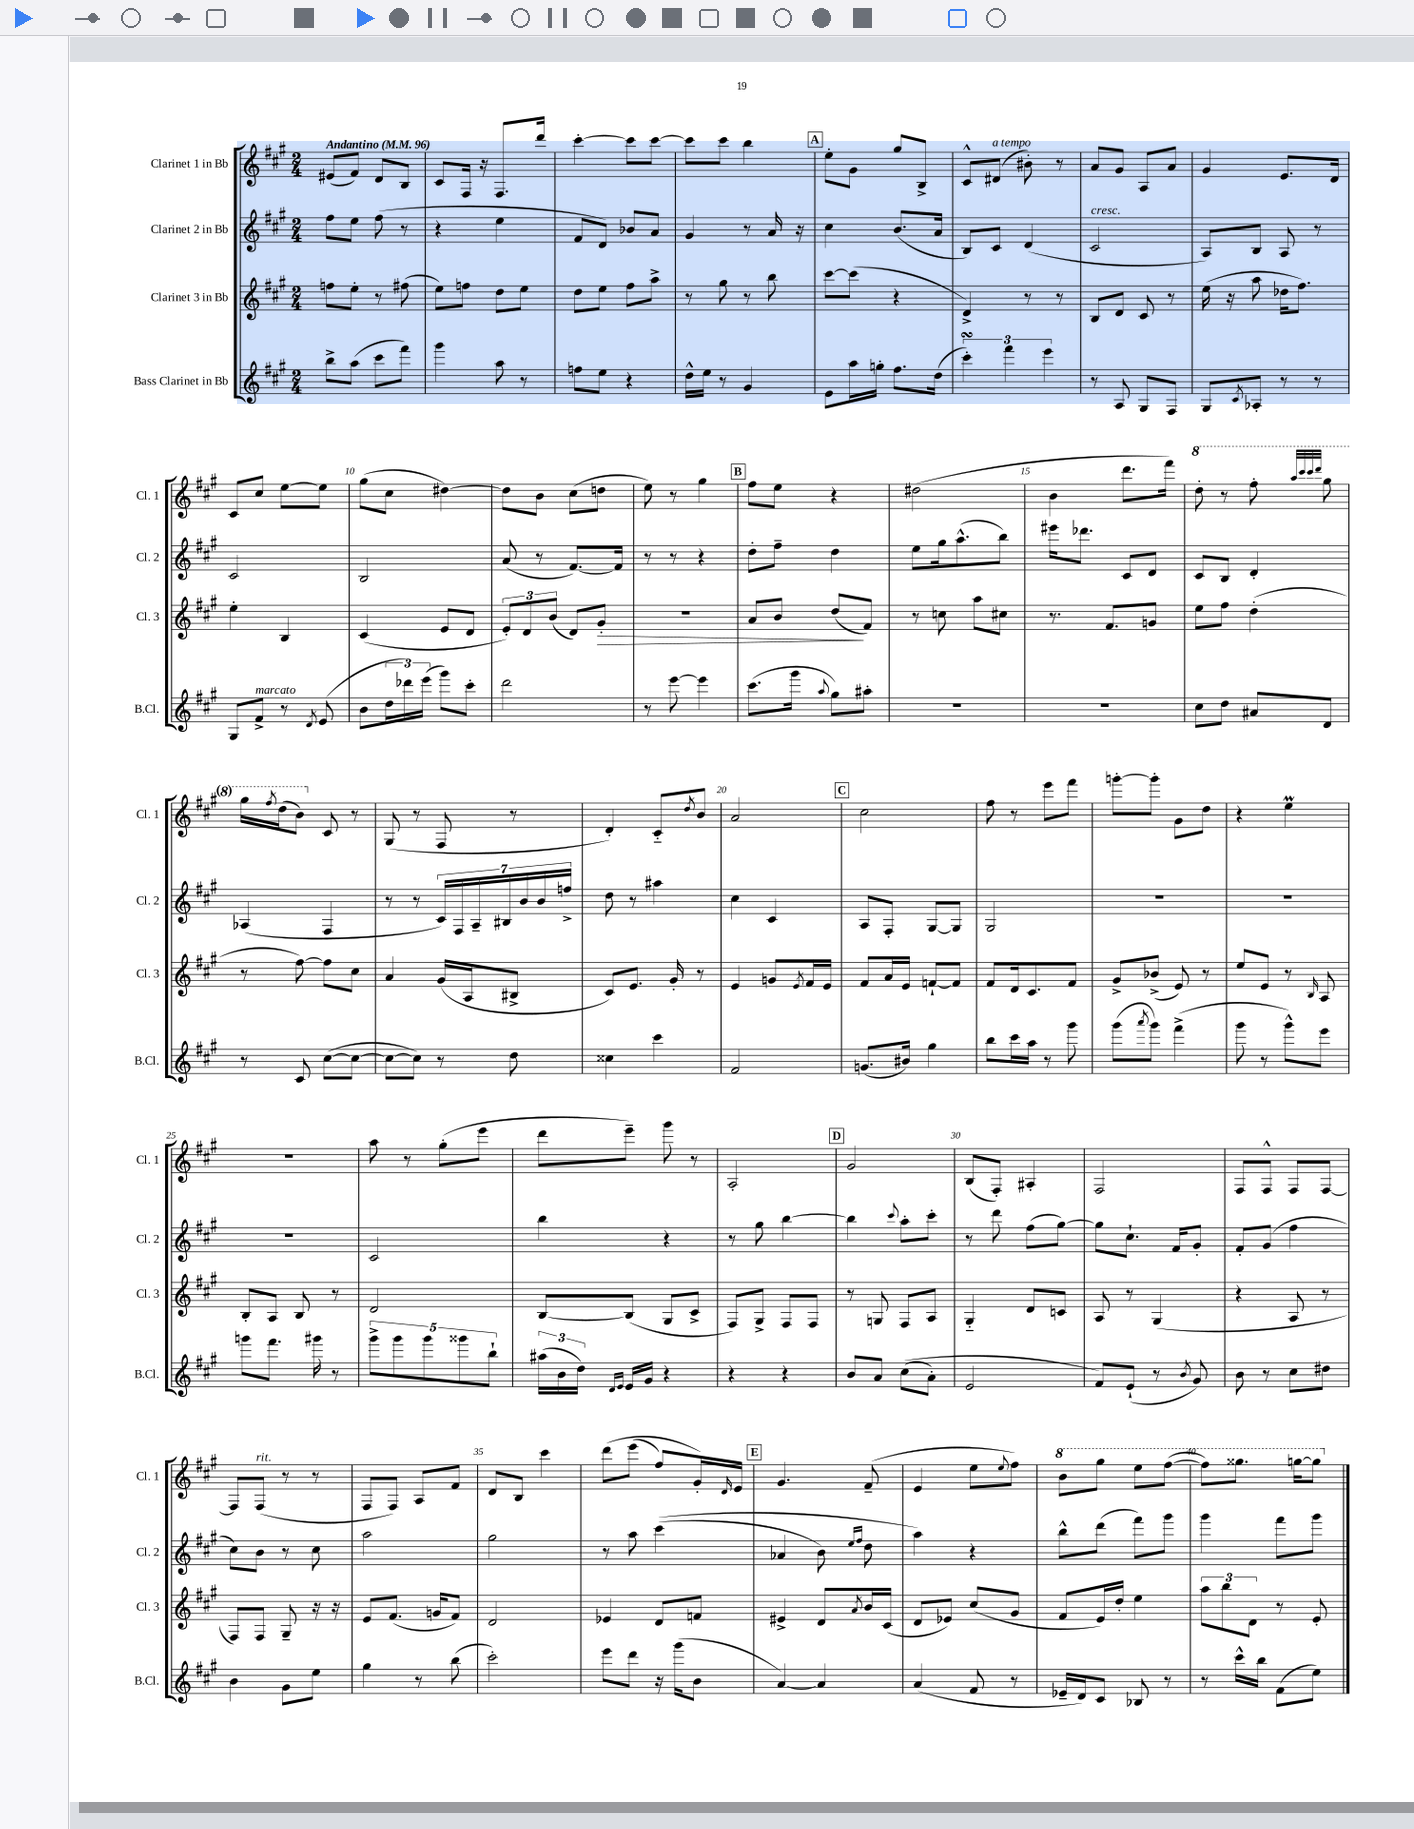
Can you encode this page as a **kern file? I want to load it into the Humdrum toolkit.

**kern	**kern	**kern	**kern
*staff4	*staff3	*staff2	*staff1
*clefG2	*clefG2	*clefG2	*clefG2
*k[f#c#g#]	*k[f#c#g#]	*k[f#c#g#]	*k[f#c#g#]
*M2/4	*M2/4	*M2/4	*M2/4
*MM96	*MM96	*MM96	*MM96
8bb^	8ff	8ff#	(8e#
(8aa	8ee'	8ee	8f#)
8ccc#	8r	(8ff#	8d
8fff#)	(8ff#	8r	8B
=	=	=	=
4ggg#	8ee)	4r	8c#
.	8ff	.	16F#
.	.	.	16r
8aa	8dd	4ee	8.F#
8r	8ee	.	.
.	.	.	16ddd
=	=	=	=
8ff	8dd	8f#	[4ccc#'
8ee	8ee	8d)	.
4r	8ff#	8b-	8ccc#]
.	8aa^	8a	[8ccc#
=	=	=	=
16dd^^	8r	4g#	8ccc#]
16ee	.	.	.
8r	8gg#	.	8ccc#
4g#	8r	8r	4bb
.	8bb	16a	.
.	.	16r	.
=	=	=	=
8e	[8ccc#	4cc#	8ee'
16aa	(8ccc#]	.	8g#
16gg'	.	.	.
8.ff#	4r	(8.b	8gg#
.	.	.	8B^
(16dd	.	16a	.
=	=	=	=
6ccc#')	4d^)	8B)	8c#^^
.	.	8c#	(8d#
6fff#	.	.	.
.	8r	(4d	8b#')
6eee	.	.	.
.	8r	.	8r
=	=	=	=
8r	8B	2c#	8a
8A	8d	.	8g#
8G#	8c#	.	8A
8F#	8r	.	8a
=	=	=	=
8G#	(16ee	8A)	4g#
.	16r	.	.
8qc#	.	.	.
8A-'	8aa	8B	.
8r	16dd-	8A	8.e
.	8.ff#)	.	.
8r	.	8r	.
.	.	.	16d
=	=	=	=
8G#	4ee'	2c#	8c#
8f#^	.	.	8cc#
8r	4B	.	[8ee
8qd	.	.	.
(8e	.	.	8ee]
=	=	=	=
8b	(4c#	2B	(8gg#
24dd	.	.	8cc#
24ddd-)	.	.	.
(24eee	.	.	.
8ggg#)	8e	.	[4dd#)
8ccc#'	8d	.	.
=	=	=	=
2ddd	12e')	(8a	8dd#]
.	12d	.	.
.	.	8r	8b
.	(12b	.	.
.	8d)	[8.f#)	(8cc#
.	8g#'	.	8dd
.	.	16f#]	.
=	=	=	=
8r	2r	8r	8ee)
[8eee	.	8r	8r
4eee]	.	4r	4gg#
=	=	=	=
(8.ccc#	8a	8dd'	8ff#
.	8b	8ff#~	8ee
16ggg#	.	.	.
8qqaa	.	.	.
8gg#)	(8dd	4dd	4r
8aa#'	8f#)	.	.
=	=	=	=
2r	8r	8ee	(2dd#
.	8cc	16gg#	.
.	.	(8.aa^^	.
.	8aa	.	.
.	8cc#	8bb)	.
=	=	=	=
2r	8.r	16eee#	4b
.	.	8.ddd-	.
.	8.f#	.	.
.	.	8c#	8.ddd
.	8g	8d	.
.	.	.	16fff#)
=	=	=	=
8cc#	8ee	8c#	8ddd'
8dd	8ff#	8B	8r
8a#	(4dd'	4d'	8fff#'
.	.	.	32qqaaa
.	.	.	32qqcccc#
.	.	.	32qqcccc#
.	.	.	32qqdddd
8d	.	.	8ggg#
=	=	=	=
8r	8r	(4A-	16ggg#
.	.	.	8qfff#
.	.	.	(16ddd
8c#	[8ff#)	.	8bb)
([8cc#	8ff#]	4F#	8c#
8cc#_	8cc#	.	8r
=	=	=	=
8cc#_	4a	8r	(8G#
8cc#])	.	8r	8r
8r	(16g#	28c#)	8F#
.	.	28F#	.
.	16A	.	.
.	.	28A~	.
.	.	28B#	.
8dd	8B#^	.	8r
.	.	28b	.
.	.	28b	.
.	.	28ff^	.
=	=	=	=
4cc##	8c#)	8dd	4d')
.	8.e	8r	.
4ccc#	.	4aa#	8c#'~
.	16g#'	.	.
.	.	.	8qdd
.	8r	.	8b
=	=	=	=
2f#	4e	4cc#	2a
.	8g	4c#	.
.	8qe	.	.
.	16f#	.	.
.	16e	.	.
=	=	=	=
(8.g	8f#	8A	2cc#
.	16a	8F#'	.
16b#)	16e	.	.
4gg#	[8f`	[8G#	.
.	8f]	8G#]	.
=	=	=	=
8bb	8f#	2G#	8ff#
16ccc#	16d	.	8r
16aa	8.c#	.	.
8r	.	.	8eee
8ggg#	8f#	.	8fff#
=	=	=	=
(8ggg#	8g#^	2r	[8ggg'
8qaaa	.	.	.
8ggg#)	(8b-^	.	8ggg']
(4fff#^	8e)	.	8g#
.	8r	.	8dd
=	=	=	=
8ggg#	8ee	2r	4r
8r	8e	.	.
8ggg#^^)	8r	.	4ee
.	16qqB	.	.
8eee	8A	.	.
=	=	=	=
8ggg	8B'	2r	2r
8.fff#	8A	.	.
.	8B	.	.
16ggg#	.	.	.
8r	8r	.	.
=	=	=	=
10ggg#^	2d	2c#	8aa
10ggg#	.	.	.
.	.	.	8r
10ggg#	.	.	.
.	.	.	(8gg#'
10ggg##	.	.	.
.	.	.	8eee
10bb`	.	.	.
=	=	=	=
(24aa#	[8B	4bb	8ddd
24b	.	.	.
24dd)	.	.	.
16qqd	.	.	.
16qqe	.	.	.
16e	(8B]	.	8eee~)
16g#	.	.	.
4r	8G#	4r	8ggg#
.	8c#^	.	8r
=	=	=	=
4r	8F#)	8r	2A'
.	8G#^	8gg#	.
4r	8F#	[4bb	.
.	8F#	.	.
=	=	=	=
8b	8r	4bb]	2g#
8a	8G	.	.
.	.	8qqccc#	.
&((8cc#	8F#	8aa'	.
8a')	8A	8ccc#'	.
=	=	=	=
2e	4G#'~	8r	(8B
.	.	8ddd	8F#')
.	8d	(8ff#	4A#'
.	8c	[8gg#)	.
=	=	=	=
8f#&)	8A	8gg#]	2F#
(8e`	8r	8.cc#`	.
8r	(4G#	.	.
.	.	16f#	.
8qb	.	.	.
8g#)	.	8g#'	.
=	=	=	=
8b	4r	8f#'	8F#
8r	.	(8g#	8F#^^
8cc#	8A	4ff#	8F#
8dd#	8r	.	[8F#
=	=	=	=
4b	8F#)	8cc#)	8F#]
.	8F#	8b	(8F#
8g#	8G#~	8r	8r
8ee	16r	8cc#	8r
.	16r	.	.
=	=	=	=
4gg#	8e	2aa	8F#
.	(8.f#	.	8F#)
8r	.	.	8A
.	16g	.	.
(8bb	8f#)	.	8f#
=	=	=	=
2ccc#')	2d	2gg#	8d
.	.	.	8B
.	.	.	4ccc#
=	=	=	=
8eee	4e-	8r	&(8ddd
8ddd	.	8aa	(8eee
16r	8d	&((4ccc#	8ff#)
(16ggg#	.	.	.
8b	8f	.	16g#'&)
.	.	.	16qqd
.	.	.	16e
=	=	=	=
[4a)	4e#^	4a-	4.g#
4a]	8d	8b)	.
.	.	16qqee	.
.	8qa	16qqff#	.
.	16b	8dd	(8f#~
.	(16c#	.	.
=	=	=	=
(4a	8d	4aa&)	4e
.	8e-)	.	.
8f#	(8cc#	4r	8ee
.	.	.	8qqee
8r	8g#	.	8ff#)
=	=	=	=
16e-~	8f#	8bb^^	8bb
16d)	.	.	.
8c#	16e)	(8ddd	8ggg#
.	16dd'	.	.
8B-	4ee	8fff#)	8eee
8r	.	8ggg#	([8fff#
=	=	=	=
8r	12aa	4ggg#	8fff#])
.	12bb	.	.
16ccc#^^	.	.	8.ggg##
.	12d	.	.
16bb	.	.	.
(8f#	8r	8fff#	.
.	.	.	[16ggg
8ee)	8e'	8ggg#	8ggg]
==	==	==	==
*-	*-	*-	*-
